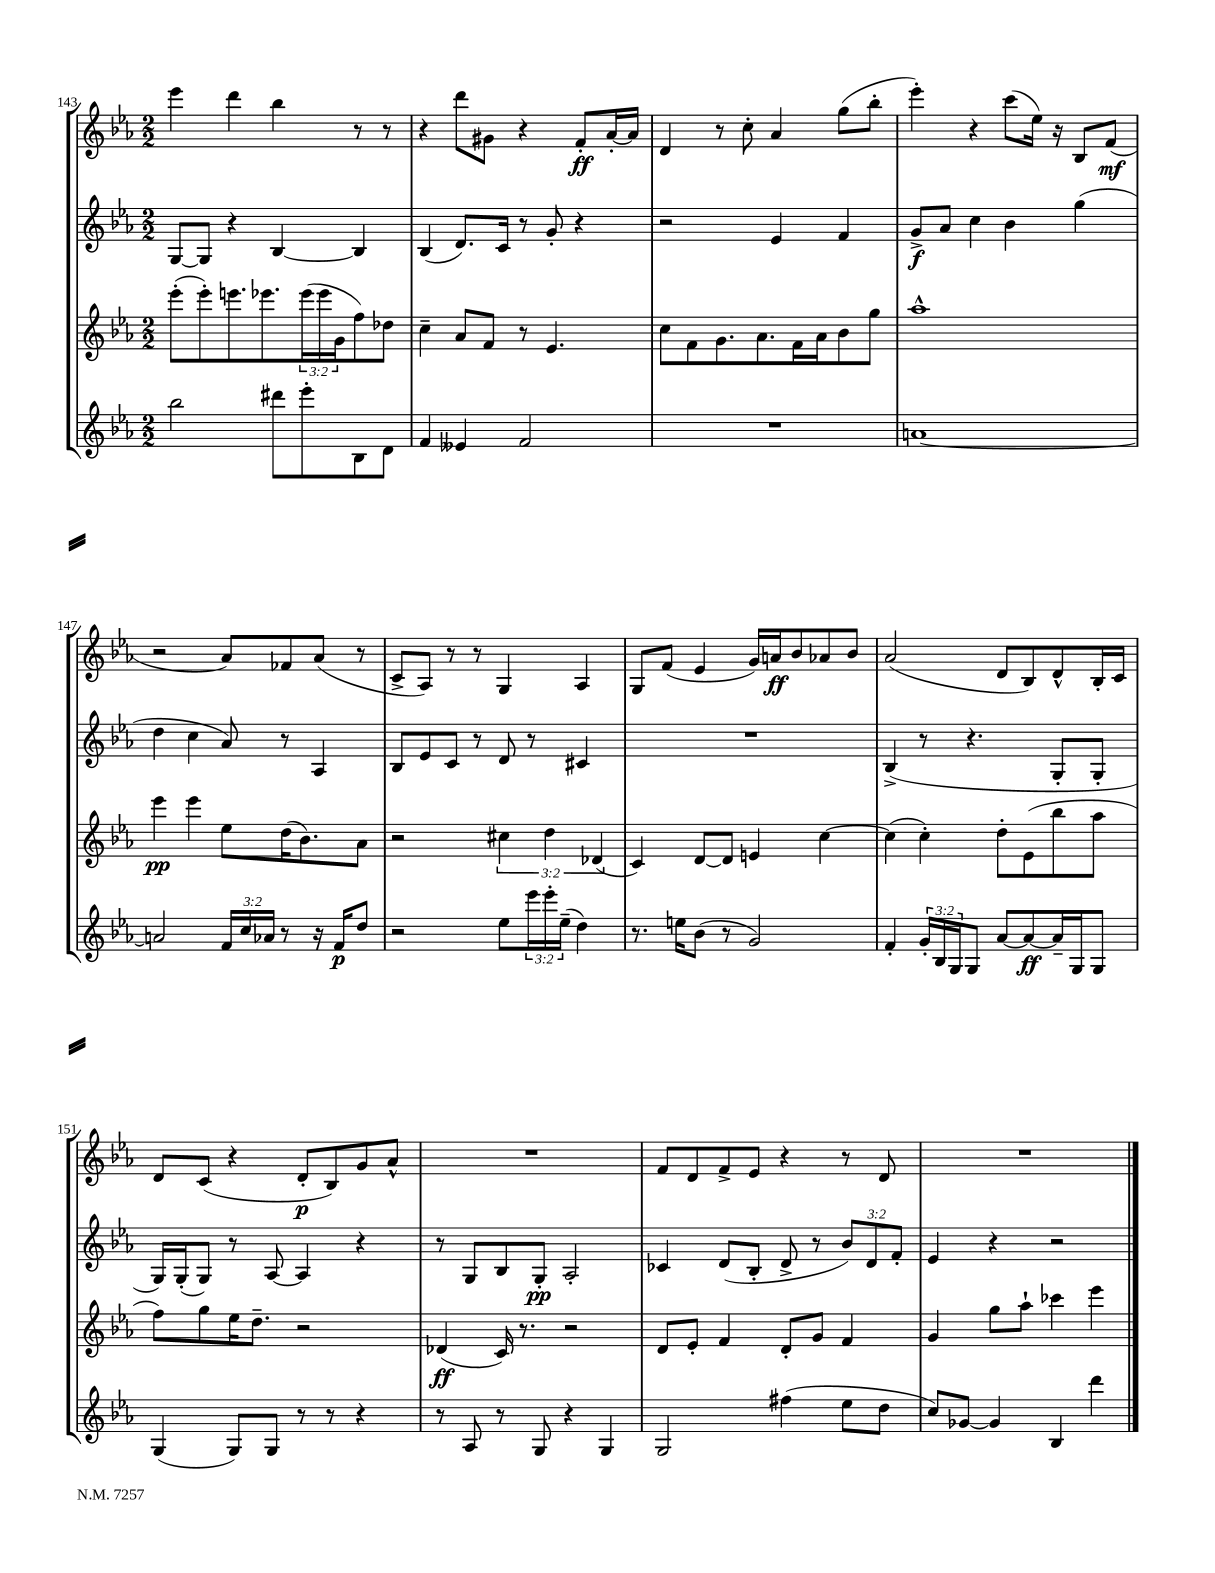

**kern	**dynam	**kern	**dynam	**kern	**dynam	**kern	**dynam
*part4	*part4	*part3	*part3	*part2	*part2	*part1	*part1
*staff4	*staff4	*staff3	*staff3	*staff2	*staff2	*staff1	*staff1
*clefG2	*	*clefG2	*	*clefG2	*	*clefG2	*
*k[b-e-a-]	*	*k[b-e-a-]	*	*k[b-e-a-]	*	*k[b-e-a-]	*
*M2/2	*	*M2/2	*	*M2/2	*	*M2/2	*
=143	=143	=143	=143	=143	=143	=143	=143
2bb-\	.	(8eee-'\L	.	[8G/L	.	4eee-\	.
.	.	8eee-'\)	.	8G/J]	.	.	.
.	.	8.eeen\	.	4r	.	4ddd\	.
.	.	8.eee-X\	.	.	.	.	.
8ddd#X\L	.	.	.	[4B-/	.	4bb-\	.
8eee-'\	.	(24eee-\L	.	.	.	.	.
.	.	24eee-\	.	.	.	.	.
.	.	24g\J	.	.	.	.	.
8B-\	.	8ff\)	.	4B-/]	.	8r	.
8d\J	.	8dd-X\J	.	.	.	8r	.
=144	=144	=144	=144	=144	=144	=144	=144
4f/	.	4cc~\	.	(4B-/	.	4r	.
4e--X/	.	8a-/L	.	8.d/L)	.	8ddd\L	.
.	.	8f/J	.	.	.	8g#X\J	.
.	.	.	.	16c/Jk	.	.	.
2f/	.	8r	.	8r	.	4r	.
.	.	4.e-/	.	8g'/	.	.	.
.	.	.	.	4r	.	8f'/L	ff
.	.	.	.	.	.	[16a-'/L	.
.	.	.	.	.	.	16a-/JJ]	.
=145	=145	=145	=145	=145	=145	=145	=145
1r	.	8cc\L	.	2r	.	4d/	.
.	.	8f\	.	.	.	.	.
.	.	8.g\	.	.	.	8r	.
.	.	.	.	.	.	8cc'\	.
.	.	8.a-\	.	.	.	.	.
.	.	.	.	4e-/	.	4a-/	.
.	.	16f\L	.	.	.	.	.
.	.	16a-\J	.	.	.	.	.
.	.	8b-\	.	4f/	.	(8gg\L	.
.	.	8gg\J	.	.	.	8bb-'\J	.
=146	=146	=146	=146	=146	=146	=146	=146
[1an	.	1aa-^^	.	8g^/L	f	4eee-'\)	.
.	.	.	.	8a-/J	.	.	.
.	.	.	.	4cc\	.	4r	.
.	.	.	.	4b-\	.	(8ccc\L	.
.	.	.	.	.	.	16ee-\Jk)	.
.	.	.	.	.	.	16r	.
.	.	.	.	(4gg\	.	8B-/L	.
.	.	.	.	.	.	(8f/J	mf
!!LO:LB:g=z
=147	=147	=147	=147	=147	=147	=147	=147
2an/]	.	4eee-\	pp	4dd\	.	2r	.
.	.	4eee-\	.	4cc\	.	.	.
24f/LL	.	8ee-\L	.	8a-/)	.	8a-/L)	.
24cc/	.	.	.	.	.	.	.
24a-X/JJ	.	.	.	.	.	.	.
8r	.	(16dd\K	.	8r	.	8f-X/	.
.	.	8.b-\)	.	.	.	.	.
16r	.	.	.	4A-/	.	(8a-/J	.
16f/KL	p	.	.	.	.	.	.
8dd/J	.	8a-\J	.	.	.	8r	.
=148	=148	=148	=148	=148	=148	=148	=148
2r	.	2r	.	8B-/L	.	8c^/L	.
.	.	.	.	8e-/	.	8A-/J)	.
.	.	.	.	8c/J	.	8r	.
.	.	.	.	8r	.	8r	.
8ee-\L	.	6cc#X\	.	8d/	.	4G/	.
24eee-\L	.	.	.	8r	.	.	.
24eee-'\	.	6dd\	.	.	.	.	.
(24ee-~\JJ	.	.	.	.	.	.	.
4dd\)	.	.	.	4c#X/	.	4A-/	.
.	.	(6d-X/	.	.	.	.	.
=149	=149	=149	=149	=149	=149	=149	=149
8.r	.	4c/)	.	1r	.	8G/L	.
.	.	.	.	.	.	(8f/J	.
16een\KL	.	.	.	.	.	.	.
(8b-\J	.	[8d/L	.	.	.	4e-/	.
8r	.	8d/J]	.	.	.	.	.
2g/)	.	4en/	.	.	.	16g/LL)	.
.	.	.	.	.	.	16an/J	ff
.	.	.	.	.	.	8b-/	.
.	.	[4cc\	.	.	.	8a-X/	.
.	.	.	.	.	.	8b-/J	.
=150	=150	=150	=150	=150	=150	=150	=150
4f'/	.	(4cc\]	.	(4B-^/	.	(2a-/	.
24g'/LL	.	4cc'\)	.	8r	.	.	.
24B-/	.	.	.	.	.	.	.
24G/J	.	.	.	.	.	.	.
8G/J	.	.	.	4.r	.	.	.
[8a-/L	.	8dd'\L	.	.	.	8d/L	.
8a-/_	ff	(8e-\	.	.	.	8B-/)	.
16a-~/L]	.	8bb-\	.	8G'/L	.	8d^^/	.
16G/J	.	.	.	.	.	.	.
8G/J	.	8aa-\J	.	8G'/J	.	16B-'/L	.
.	.	.	.	.	.	16c/JJ	.
!!LO:LB:g=z
=151	=151	=151	=151	=151	=151	=151	=151
(4G/	.	8ff\L)	.	16G/LL)	.	8d/L	.
.	.	.	.	(16G'/J	.	.	.
.	.	8gg\	.	8G/J)	.	(8c/J	.
8G/L)	.	16ee-\K	.	8r	.	4r	.
.	.	8.dd~\J	.	.	.	.	.
8G/J	.	.	.	[8A-/	.	.	.
8r	.	2r	.	4A-/]	.	8d'/L	p
8r	.	.	.	.	.	8B-/)	.
4r	.	.	.	4r	.	8g/	.
.	.	.	.	.	.	8a-^^/J	.
=152	=152	=152	=152	=152	=152	=152	=152
8r	.	(4d-X/	ff	8r	.	1r	.
8A-/	.	.	.	8G/L	.	.	.
8r	.	16c/)	.	8B-/	.	.	.
.	.	8.r	.	.	.	.	.
8G/	.	.	.	8G'/J	pp	.	.
4r	.	2r	.	2A-'/	.	.	.
4G/	.	.	.	.	.	.	.
=153	=153	=153	=153	=153	=153	=153	=153
2G/	.	8d/L	.	4c-X/	.	8f/L	.
.	.	8e-'/J	.	.	.	8d/	.
.	.	4f/	.	(8d/L	.	8f^/	.
.	.	.	.	8B-'/J	.	8e-/J	.
(4ff#X\	.	8d'/L	.	8d^/	.	4r	.
.	.	8g/J	.	8r	.	.	.
8ee-\L	.	4f/	.	12b-/L)	.	8r	.
.	.	.	.	12d/	.	.	.
8dd\J	.	.	.	.	.	8d/	.
.	.	.	.	12f'/J	.	.	.
=154	=154	=154	=154	=154	=154	=154	=154
8cc/L)	.	4g/	.	4e-/	.	1r	.
[8g-X/J	.	.	.	.	.	.	.
4g-/]	.	8gg\L	.	4r	.	.	.
.	.	8aa-`\J	.	.	.	.	.
4B-/	.	4ccc-X\	.	2r	.	.	.
4ddd\	.	4eee-\	.	.	.	.	.
==	==	==	==	==	==	==	==
*-	*-	*-	*-	*-	*-	*-	*-
